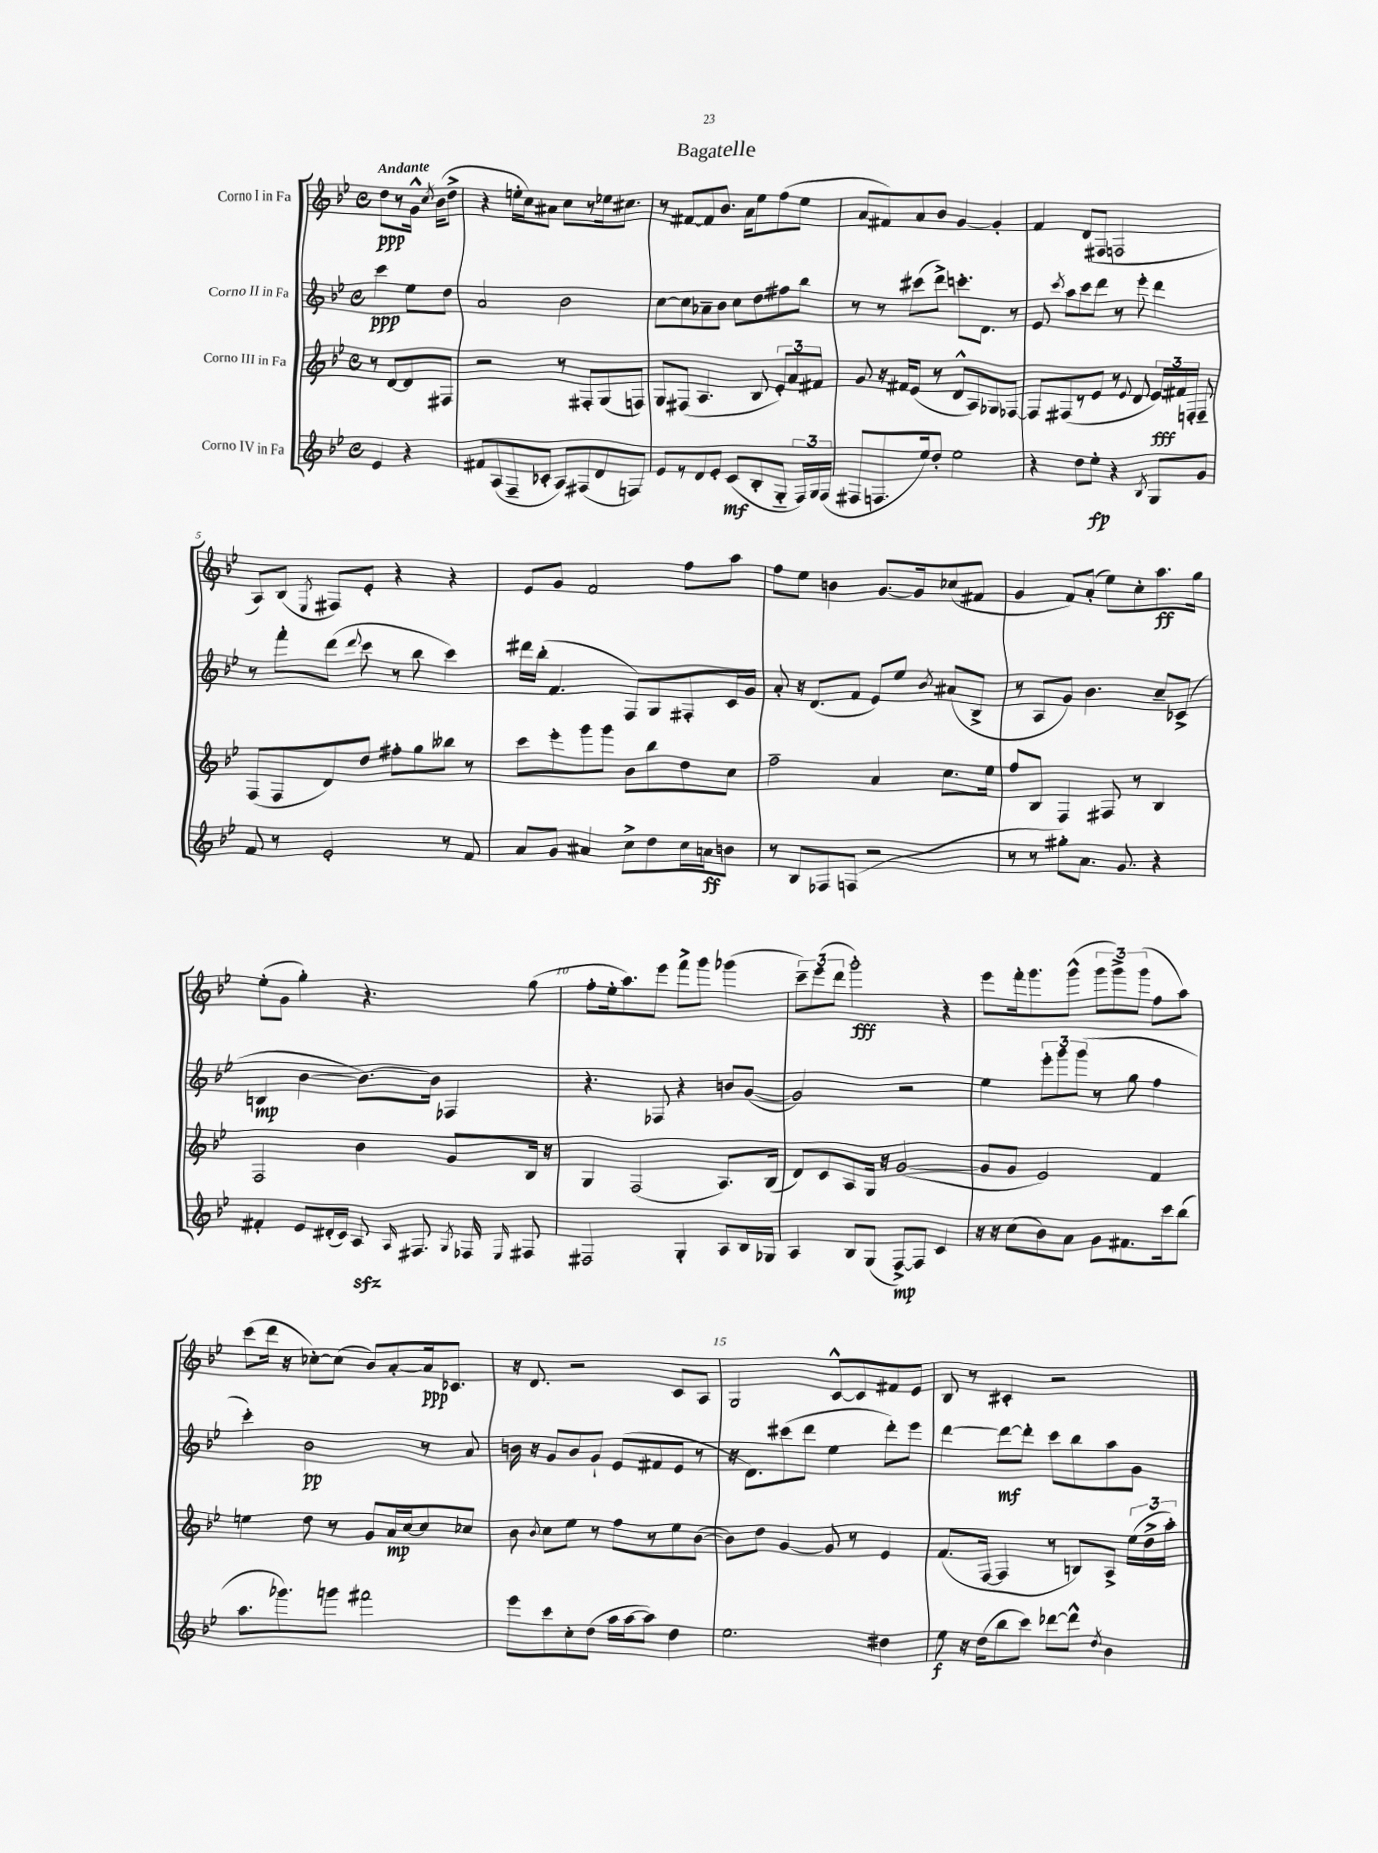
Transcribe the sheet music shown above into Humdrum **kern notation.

**kern	**dynam	**kern	**dynam	**kern	**dynam	**kern	**dynam
*part4	*part4	*part3	*part3	*part2	*part2	*part1	*part1
*staff4	*staff4	*staff3	*staff3	*staff2	*staff2	*staff1	*staff1
*I"Corno IV in Fa	*	*I"Corno III in Fa	*	*I"Corno II in Fa	*	*I"Corno I in Fa	*
*clefG2	*	*clefG2	*	*clefG2	*	*clefG2	*
*k[b-e-]	*	*k[b-e-]	*	*k[b-e-]	*	*k[b-e-]	*
*M4/4	*	*M4/4	*	*M4/4	*	*M4/4	*
*met(c)	*	*met(c)	*	*met(c)	*	*met(c)	*
=	=	=	=	=	=	=	=
!	!	!	!	!	!	!LO:TX:a:B:t=Andante	!
4e-/	.	8r	.	4ccc\	ppp	8dd\L	ppp
.	.	[8d/L	.	.	.	8r	.
4r	.	8d/]	.	8ee-\L	.	16g^^\Jk	.
.	.	.	.	.	.	8qcc/	.
.	.	.	.	.	.	(16b-\KL	.
.	.	8F#X/J	.	8dd\J	.	8dd^\J	.
=1	=1	=1	=1	=1	=1	=1	=1
8f#X/L	.	2r	.	2a/	.	4r	.
(8A/	.	.	.	.	.	.	.
8F~/	.	.	.	.	.	16een'\LL	.
.	.	.	.	.	.	16cc\J)	.
8c-X'/J	.	.	.	.	.	8a#X\J	.
8A/L)	.	8r	.	2b-\	.	8cc\L	.
(8F#X/	.	8F#X'/L	.	.	.	8r	.
8d/	.	(8G/	.	.	.	16ee-X\k	.
.	.	.	.	.	.	8.cc#X\J	.
8Fn/J)	.	8Fn/J)	.	.	.	.	.
=2	=2	=2	=2	=2	=2	=2	=2
8e-/L	.	8G/L	.	[8cc\L	.	8r	.
8r	.	(8F#X/J	.	8cc\]	.	[8f#X/L	.
8d/	.	4.A/	.	8a-X~\	.	8f#/]	.
8e-'/J	.	.	.	8b-\J	.	8.b-/J	.
(8c/L	mf	.	.	8cc\L	.	.	.
.	.	.	.	.	.	16a\KL	.
8B-'/	.	8B-/	.	8dd\	.	8ee-\	.
8G/J	.	12e-'/L)	.	8ff#X\	.	(8ff\	.
.	.	12a/	.	.	.	.	.
24F/LL)	.	.	.	8bb-\J	.	8ee-\J	.
24G/	.	12f#X/J	.	.	.	.	.
(24F/JJ	.	.	.	.	.	.	.
=3	=3	=3	=3	=3	=3	=3	=3
8F#X/L	.	8g/	.	8r	.	8a/L	.
8.Fn/	.	16r	.	8r	.	8f#X/)	.
.	.	16f#X/KL	.	.	.	.	.
.	.	(8e-/J	.	(8ccc#X\L	.	8a/	.
16ee-/k)	.	.	.	.	.	.	.
8dd'/J	.	8r	.	8ddd^\J)	.	8b-/J	.
2ee-\	.	8d^^/L	.	8.cccn'\L	.	[4g/	.
.	.	8A/)	.	.	.	.	.
.	.	.	.	8.d\J	.	.	.
.	.	8G-X/	.	.	.	4g'/]	.
.	.	[8F-X/J	.	8r	.	.	.
=4	=4	=4	=4	=4	=4	=4	=4
4r	.	8F-/L]	.	8e-/	.	4f/	.
.	.	.	.	8qccc/	.	.	.
.	.	(8F#X/	.	8aa\L	.	.	.
8dd\L	.	8r	.	8ccc\	.	(8d/L	.
8ee-'\J	fp	8e-/J	.	8ddd\J	.	8F#X/J	.
4r	.	8r	.	8r	.	2Fn/	.
.	.	8qqe-/	.	.	.	.	.
.	.	8d/	.	8eee-'\	.	.	.
8qB-/	.	.	.	.	.	.	.
8G/L	.	24e-/LL)	fff	4ddd\	.	.	.
.	.	24f#X/	.	.	.	.	.
.	.	24Fn'/JJ	.	.	.	.	.
8g/J	.	8F~/	.	.	.	.	.
!!LO:LB:g=z
=5	=5	=5	=5	=5	=5	=5	=5
8f/	.	(8F/L	.	8r	.	8A/L)	.
8r	.	8F/	.	8fff'\L	.	(8B-/J	.
.	.	.	.	.	.	8qE-/	.
2e-'/	.	8d/)	.	(8ddd\J	.	8F#X/L)	.
.	.	.	.	8qqddd/	.	.	.
.	.	8dd/J	.	8ccc\	.	8e-'/J	.
.	.	8ff#X'\L	.	8r	.	4r	.
.	.	8gg\	.	8bb-\	.	.	.
8r	.	8bb--X\J	.	4ccc\)	.	4r	.
8f/	.	8r	.	.	.	.	.
=6	=6	=6	=6	=6	=6	=6	=6
8a/L	.	8ccc\L	.	16ddd#X\LL	.	8e-/L	.
.	.	.	.	(16bb-'\JJ	.	.	.
8g/J	.	8eee-'\	.	4.f/	.	8g/J	.
4a#X/	.	8ggg\	.	.	.	2f/	.
.	.	8ggg\J	.	.	.	.	.
8cc^\L	.	8b-\L	.	8F/L)	.	.	.
8dd\	.	8bb-\	.	8G/	.	.	.
16cc\L	.	8dd\	.	8F#X'/	.	8ff\L	.
16an\J	ff	.	.	.	.	.	.
8bn\J	.	8cc\J	.	16c/L	.	8aa\J	.
.	.	.	.	16g/JJ	.	.	.
=7	=7	=7	=7	=7	=7	=7	=7
8r	.	2ff~\	.	8a'/	.	8ff\L	.
8B-/L	.	.	.	16r	.	8ee-\J	.
.	.	.	.	(8.d/L	.	.	.
8F-X/	.	.	.	.	.	4bn\	.
(8Fn/J	.	.	.	8f/J	.	.	.
2r	.	4a/	.	8e-/L)	.	[8.g/L	.
.	.	.	.	8ee-/J	.	.	.
.	.	.	.	.	.	16g/k]	.
.	.	.	.	8qb-/	.	.	.
.	.	8.cc\L	.	(8a#X/L	.	(8cc-X/	.
.	.	.	.	8B-^/J	.	8f#X/J	.
.	.	16ee-\Jk	.	.	.	.	.
=8	=8	=8	=8	=8	=8	=8	=8
8r	.	8ff/L	.	8r	.	4g/	.
8r	.	8B-/J	.	8A/L	.	.	.
8gg#X'\L)	.	4F/	.	8g/J)	.	8f/L)	.
8.a\J	.	.	.	4.b-\	.	(8a'/J	.
.	.	8F#X/	.	.	.	8ee-\L)	.
8.g/	.	.	.	.	.	.	.
.	.	8r	.	.	.	8cc'\	.
4r	.	4B-/	.	8cc~/L	.	8.aa\	ff
.	.	.	.	(8c-X^/J	.	.	.
.	.	.	.	.	.	16gg\Jk	.
!!LO:LB:g=z
=9	=9	=9	=9	=9	=9	=9	=9
4f#X'/	.	2F/	.	4Bn/	mp	(8ee-'\L	.
.	.	.	.	.	.	8g\J	.
8e-/L	.	.	.	[4b-\	.	4gg'\)	.
(16d#X'/L	.	.	.	.	.	.	.
16c/JJ)	.	.	.	.	.	.	.
8Azz/	.	4b-\	.	8.b-\L_)	.	4.r	.
16qqA/	.	.	.	.	.	.	.
8.F#X/	.	.	.	.	.	.	.
.	.	.	.	16b-\Jk]	.	.	.
.	.	8g/L	.	4F-X/	.	.	.
8qG/	.	.	.	.	.	.	.
16F-X/	.	.	.	.	.	.	.
16qqE-/	.	.	.	.	.	.	.
8F#X/	.	16B-/Jk	.	.	.	(8gg\	.
.	.	16r	.	.	.	.	.
=10	=10	=10	=10	=10	=10	=10	=10
2F#X/	.	4G/	.	4.r	.	8ff'\L	.
.	.	.	.	.	.	16ee-'\k	.
.	.	.	.	.	.	8.aa\)	.
.	.	(2F/	.	.	.	.	.
.	.	.	.	8F-X/	.	8eee-\J	.
4G'/	.	.	.	4r	.	8fff^\L	.
.	.	.	.	.	.	8ggg\J	.
8A/L	.	8.A/L)	.	8bn/L	.	(4ggg-X\	.
16B-/L	.	.	.	([8g/J	.	.	.
16G-X/JJ	.	(16B-/Jk	.	.	.	.	.
=11	=11	=11	=11	=11	=11	=11	=11
4A/	.	8d/L)	.	2g/])	.	12ccc~\L)	.
.	.	.	.	.	.	(12eee-\	.
.	.	8c/	.	.	.	.	.
.	.	.	.	.	.	12ddd\J	.
8B-/L	.	8A/	.	.	.	2ggg'\)	fff
(8G/J	.	16G/Jk	.	.	.	.	.
.	.	16r	.	.	.	.	.
[8F^/L)	mp	([2g/	.	2r	.	.	.
8F/J]	.	.	.	.	.	.	.
4c/	.	.	.	.	.	4r	.
=12	=12	=12	=12	=12	=12	=12	=12
16r	.	8g/L]	.	4ee-\	.	8eee-\L	.
16r	.	.	.	.	.	.	.
(8cc\L	.	8g/J	.	.	.	16fff'\k	.
.	.	.	.	.	.	8.ggg\	.
8b-\)	.	2e-/)	.	12eee-'\L	.	.	.
.	.	.	.	12ggg\	.	.	.
8a\J	.	.	.	.	.	(8ggg^^\J	.
.	.	.	.	(12ggg\J	.	.	.
8g\L	.	.	.	8r	.	12ggg\L	.
.	.	.	.	.	.	12ggg^\)	.
8.f#X\	.	.	.	8gg\	.	.	.
.	.	.	.	.	.	(12ggg\J	.
.	.	4f/	.	4ff\	.	8ff\L	.
16ccc\k	.	.	.	.	.	.	.
(8bb-\J	.	.	.	.	.	8aa\J)	.
!!LO:LB:g=z
=13	=13	=13	=13	=13	=13	=13	=13
8.aa\L	.	4een\	.	4ccc'\)	.	(8ccc\L	.
.	.	.	.	.	.	16ddd\Jk	.
8.ggg-X\)	.	.	.	.	.	16r	.
.	.	8dd\	.	2b-\	pp	[8cc-X'\L)	.
8gggn\J	.	8r	.	.	.	(8cc-\J]	.
2fff#X\	.	8g/L	.	.	.	8b-/L)	.
.	.	16a/L	mp	.	.	[8a'/	.
.	.	[16cc/J	.	.	.	.	.
.	.	8cc/]	.	8r	.	16a/k]	ppp
.	.	.	.	.	.	8.c-X/J	.
.	.	8cc-X/J	.	8a/	.	.	.
=14	=14	=14	=14	=14	=14	=14	=14
8eee-\L	.	8b-\	.	16bn\	.	16r	.
.	.	.	.	16r	.	8.d/	.
.	.	8qb-/	.	.	.	.	.
8ccc\	.	8cc\L	.	8g/L	.	.	.
8cc'\	.	8ee-\J	.	8b/	.	2r	.
(8dd\J	.	8r	.	8g`/J	.	.	.
16aa\LL	.	8ff\L	.	(8e-/L	.	.	.
[16aa\J	.	.	.	.	.	.	.
8aa\J])	.	8r	.	8f#X/	.	.	.
4dd\	.	8ee-\	.	8e-/J	.	8c/L	.
.	.	([8b-\J	.	8r	.	8A/J	.
=15	=15	=15	=15	=15	=15	=15	=15
2.ee-\	.	8b-\L])	.	16r	.	2G/	.
.	.	.	.	8.d\L)	.	.	.
.	.	8dd\J	.	.	.	.	.
.	.	[4g/	.	(8ccc#X\	.	.	.
.	.	.	.	8ddd\J	.	.	.
.	.	8g/]	.	4ee-\	.	[8c^^/L	.
.	.	8r	.	.	.	8c/]	.
4dd#X\	.	4e-/	.	8ddd'\L)	.	8f#X/	.
.	.	.	.	8eee-\J	.	8e-/J	.
=16	=16	=16	=16	=16	=16	=16	=16
8ee-\	f	(8.f/L	.	[4ddd\	.	8B-/	.
16r	.	.	.	.	.	8r	.
(16dd\KL	.	[16F/Jk	.	.	.	.	.
8bb-\	.	4F/]	.	8ddd\L_	mf	4c#X'/	.
8ccc\J)	.	.	.	8ddd'\J]	.	.	.
[8ddd-X\L	.	8r	.	8ccc\L	.	2r	.
8ddd-^^\J]	.	8Bn/L)	.	8bb-\	.	.	.
8qdd/	.	.	.	.	.	.	.
4b-\	.	8A^/J	.	8aa\	.	.	.
.	.	(24ee-\LL	.	8g\J	.	.	.
.	.	24dd^\	.	.	.	.	.
.	.	24aa'\JJ)	.	.	.	.	.
==	==	==	==	==	==	==	==
*-	*-	*-	*-	*-	*-	*-	*-
